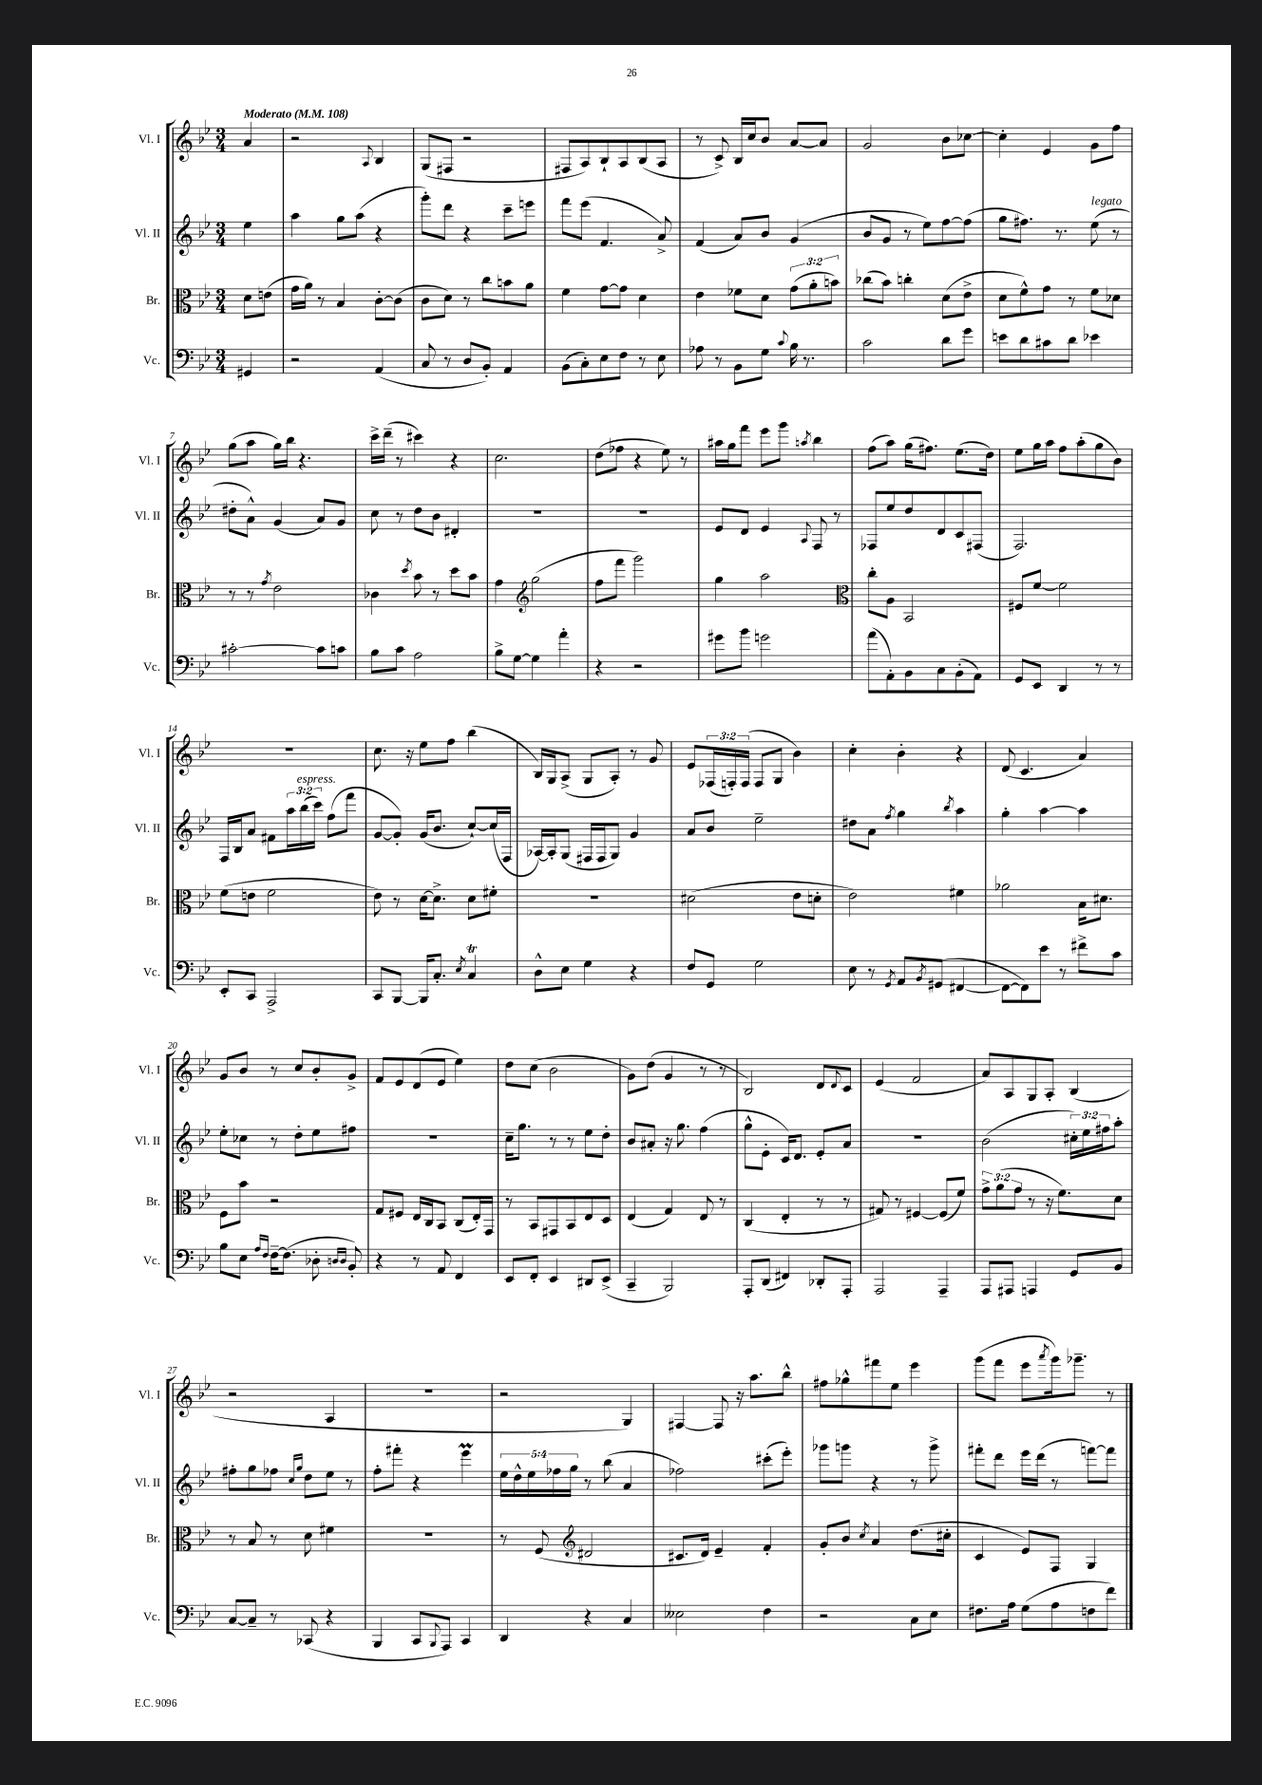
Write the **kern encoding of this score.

**kern	**kern	**kern	**kern
*staff4	*staff3	*staff2	*staff1
*clefF4	*clefC3	*clefG2	*clefG2
*k[b-e-]	*k[b-e-]	*k[b-e-]	*k[b-e-]
*M3/4	*M3/4	*M3/4	*M3/4
*MM108	*MM108	*MM108	*MM108
4GG#	8d	4ee-	4a
.	(8e	.	.
=	=	=	=
2r	16g	4aa	2r
.	16a)	.	.
.	8r	.	.
.	4B-	8gg	.
.	.	(8aa	.
.	.	.	8qqA
(4AA	[8c'	4r	4B-
.	(8c]	.	.
=	=	=	=
8C	8c	8ggg')	(8G
8r	8d)	8ddd	8F#
8D	8r	4r	2r
8BB-')	8cc	.	.
4AA	8b	8ccc~	.
.	8a	8eee	.
=	=	=	=
(8BB-	4f	8fff	8F#
8C')	.	(8eee-	8A)
8E-	[8g	4.f	8B-`
8F	8g]	.	8A
8r	4d	.	(8B-
8E-	.	8a^)	8A
=	=	=	=
8A-	4e-	(4f	8r
8r	.	.	8c^)
8BB-	8f-	8a)	16B-
.	.	.	16cc
8G	8d	8b-	8b-
8qqc	.	.	.
16B-	(12g	(4g	[8a
8.r	.	.	.
.	12a'	.	.
.	.	.	8a]
.	12b)	.	.
=	=	=	=
2c	(8cc-	8b-	2g
.	8b-)	8g	.
.	4cc'	8r	.
.	.	8ee-)	.
8d	(8d	[8ff	8b-
8g	8e-^	(8ff]	[8cc-
=	=	=	=
8e	8d	8gg	4cc-']
8d	8f^^)	8.ff#)	.
8c#	8g	.	4e-
.	.	8.r	.
8d	8r	.	.
4e-	8f	(8ee-	8g
.	8d-	8r	8ff
=	=	=	=
[2c#'	8r	8dd#'	(8gg
.	8r	8a^^)	8aa
.	8qg	.	.
.	2e-	(4g	16gg)
.	.	.	16bb-
.	.	.	4.r
8c#]	.	8a)	.
8c	.	8g	.
=	=	=	=
8B-	4c-	8cc	16ccc^
.	.	.	(16ddd~
8c	.	8r	8r
.	8qdd	.	.
2A	8b-	8dd	4ccc#)
.	8r	8b-	.
.	8dd	4d#'	4r
.	8b-	.	.
=	=	=	=
8B-^	4g	2.r	2.cc
[8G	.	.	.
*	*clefG2	*	*
4G]	(2gg	.	.
4a'	.	.	.
=	=	=	=
4r	8ff	2.r	(8dd
.	8fff	.	8ff-
2r	2ggg)	.	4r
.	.	.	8ee-)
.	.	.	8r
=	=	=	=
8g#	4gg	8e-	16aa#
.	.	.	16gg
8b-	.	8d	8fff
2g	2aa	4e-	8eee-
.	.	.	8ggg
.	.	8qqA	8qaa
.	.	8F	4bb-
.	.	8r	.
=	=	=	=
*	*clefC3	*	*
(8a	8cc'	8F-	(8ff
8AA')	8A	8ee-	8aa)
8BB-	2BB-	8dd	(16gg
.	.	.	8.ff#)
8C	.	8d	.
(8BB-'	.	8c	(8.ee-
8AA)	.	(8F#	.
.	.	.	16dd)
=	=	=	=
8GG	8F#	2.F)	8ee-
8EE-	[8f	.	16gg
.	.	.	16aa
4DD	2f]	.	8ff
.	.	.	(8aa'
8r	.	.	8gg
8r	.	.	8b-)
=	=	=	=
8EE-'	(8f	16F	2.r
.	.	16B-	.
8CC	8e	8a	.
2AAA^	2f	8f#	.
.	.	24aa	.
.	.	(24bb-	.
.	.	24ccc)	.
.	.	(8ff	.
.	.	8fff	.
=	=	=	=
8CC	8e-)	[8g	8.cc
[8BBB-	8r	8g'])	.
.	.	.	16r
16BBB-]	[16d	(16g	8ee-
8.C'	8.d^]	8.b-	.
.	.	.	8ff
8qE-	.	.	.
4C	8d	[8cc`)	(4bb-
.	8f#'	(16cc]	.
.	.	16F	.
=	=	=	=
8D^^	2.r	[16A-)	16B-)
.	.	16A-']	16G
8E-	.	(8G	(8A^
4G	.	16F#	8G
.	.	16F#	.
.	.	8G)	8A')
4r	.	4g	8r
.	.	.	8g
=	=	=	=
8F	(2d#	8a	8e-
8GG	.	8b-	(24F-
.	.	.	24F')
.	.	.	(24F
2G	.	2ee-~	8F
.	.	.	8G
.	8e-	.	4b-)
.	8d'	.	.
=	=	=	=
8E-	2e-)	8dd#	4cc'
8r	.	8a	.
8qGG	.	8qff	.
8AA	.	4gg	4b-'
8qBB-	.	.	.
(8GG#	.	.	.
.	.	8qbb-	.
[4FF#	4f#	4aa	4r
=	=	=	=
8FF#_	2a-	4gg'	(8d
8FF#])	.	.	4.c
8e-	.	[4aa	.
8r	.	.	.
8f#^	16B-	4aa]	4a)
.	8.d#	.	.
8c	.	.	.
=	=	=	=
8B-	8F	8ee-'	8g
8E-	8b-	8cc-	8b-
16qqA	.	.	.
16qqF	.	.	.
[16F~	2r	8r	8r
(8.F]	.	.	.
.	.	8dd'	8cc
8D-'	.	8ee-	8b-'
16qqD	.	.	.
16qqD	.	.	.
8BB-')	.	8ff#	8g^
=	=	=	=
4r	8G	2.r	8f
.	8F#	.	8e-
8r	16E-	.	(8d
.	16C	.	.
8AA	8BB-	.	8e-
4FF	(8C	.	4ee-)
.	16E-')	.	.
.	16GG	.	.
=	=	=	=
8EE-	8r	16cc~	8dd
.	.	8.gg	.
8FF'	8BB-	.	(8cc
4EE-	8GG#	8r	2b-
.	8BB-	8r	.
8DD#	8E-	8ee-	.
(8EE-^	8D	8dd'	.
=	=	=	=
4CC~	(4E-	8b-	8g)
.	.	8a#'	(8dd
2BBB-)	4G)	16r	4g
.	.	8.gg	.
.	8E-	(4ff	8r
.	8r	.	8r
=	=	=	=
8AAA'	(4C	8gg^^	2B-)
(8DD	.	8e-'	.
4FF#)	4E-'	16c)	.
.	.	8.d	.
8DD-'	8r	8e-'	8d
.	.	.	8qqd
8AAA'	8r	8a	8c
=	=	=	=
2AAA	8G#)	2.r	(4e-
.	8r	.	.
.	[4F#	.	2f
4AAA~	(8F#]	.	.
.	8f)	.	.
=	=	=	=
8AAA	12g^	(2b-	8a)
.	(12a	.	.
8AAA#	.	.	8A
.	12g	.	.
4AAA	8r	.	8G
.	16r	.	8A'
.	8.f)	.	.
8GG	.	24cc#')	(4B-
.	.	24ee-	.
.	.	24ff#	.
8BB-	8d	8aa'	.
=	=	=	=
[8C	8r	8ff#'	2r
8C~]	8B-	8gg	.
8r	8r	8ff-	.
.	.	16qqcc	.
.	.	16qqgg	.
(8CC-	8d	8dd	.
4r	4f#	8ee-	4A
.	.	8r	.
=	=	=	=
4BBB-	2.r	8ff'	2.r
.	.	8fff#'	.
8CC	.	4r	.
8qqBBB-	.	.	.
8AAA)	.	.	.
4CC	.	4eee-	.
=	=	=	=
4DD	8r	20ee-	2r
.	.	20dd^^	.
.	.	20ee-	.
.	(8F	.	.
.	.	20ff-	.
.	.	20gg	.
*	*clefG2	*	*
4r	2d#	8r	.
.	.	(8bb-	.
4C	.	4a	4G)
=	=	=	=
2E--	8.c#	2ff-)	[4F#
.	16d)	.	.
.	4e-~	.	8F#]
.	.	.	16r
.	.	.	8.aa
4F	4f'	(8ccc#'	.
.	.	8eee-')	8bb-^^
=	=	=	=
2r	8g'	8ggg-	8ff#
.	8b-	8ggg	8gg-^^
.	8qcc	.	.
.	4a	4r	8fff#
.	.	.	8ee-
8C	(8.dd	8r	4eee-
8E-	.	8ggg^	.
.	16cc#'	.	.
=	=	=	=
8.F#	4c	8fff#'	(8ggg
.	.	8ddd	8fff
16A	.	.	.
(8G	8e-)	16eee-	8eee-
.	.	(16ddd	.
.	.	.	8qaaa
8A	8F	8r	16ggg)
.	.	.	8.ggg-~
8F	4G	[8fff)	.
8f)	.	8fff]	8r
==	==	==	==
*-	*-	*-	*-
